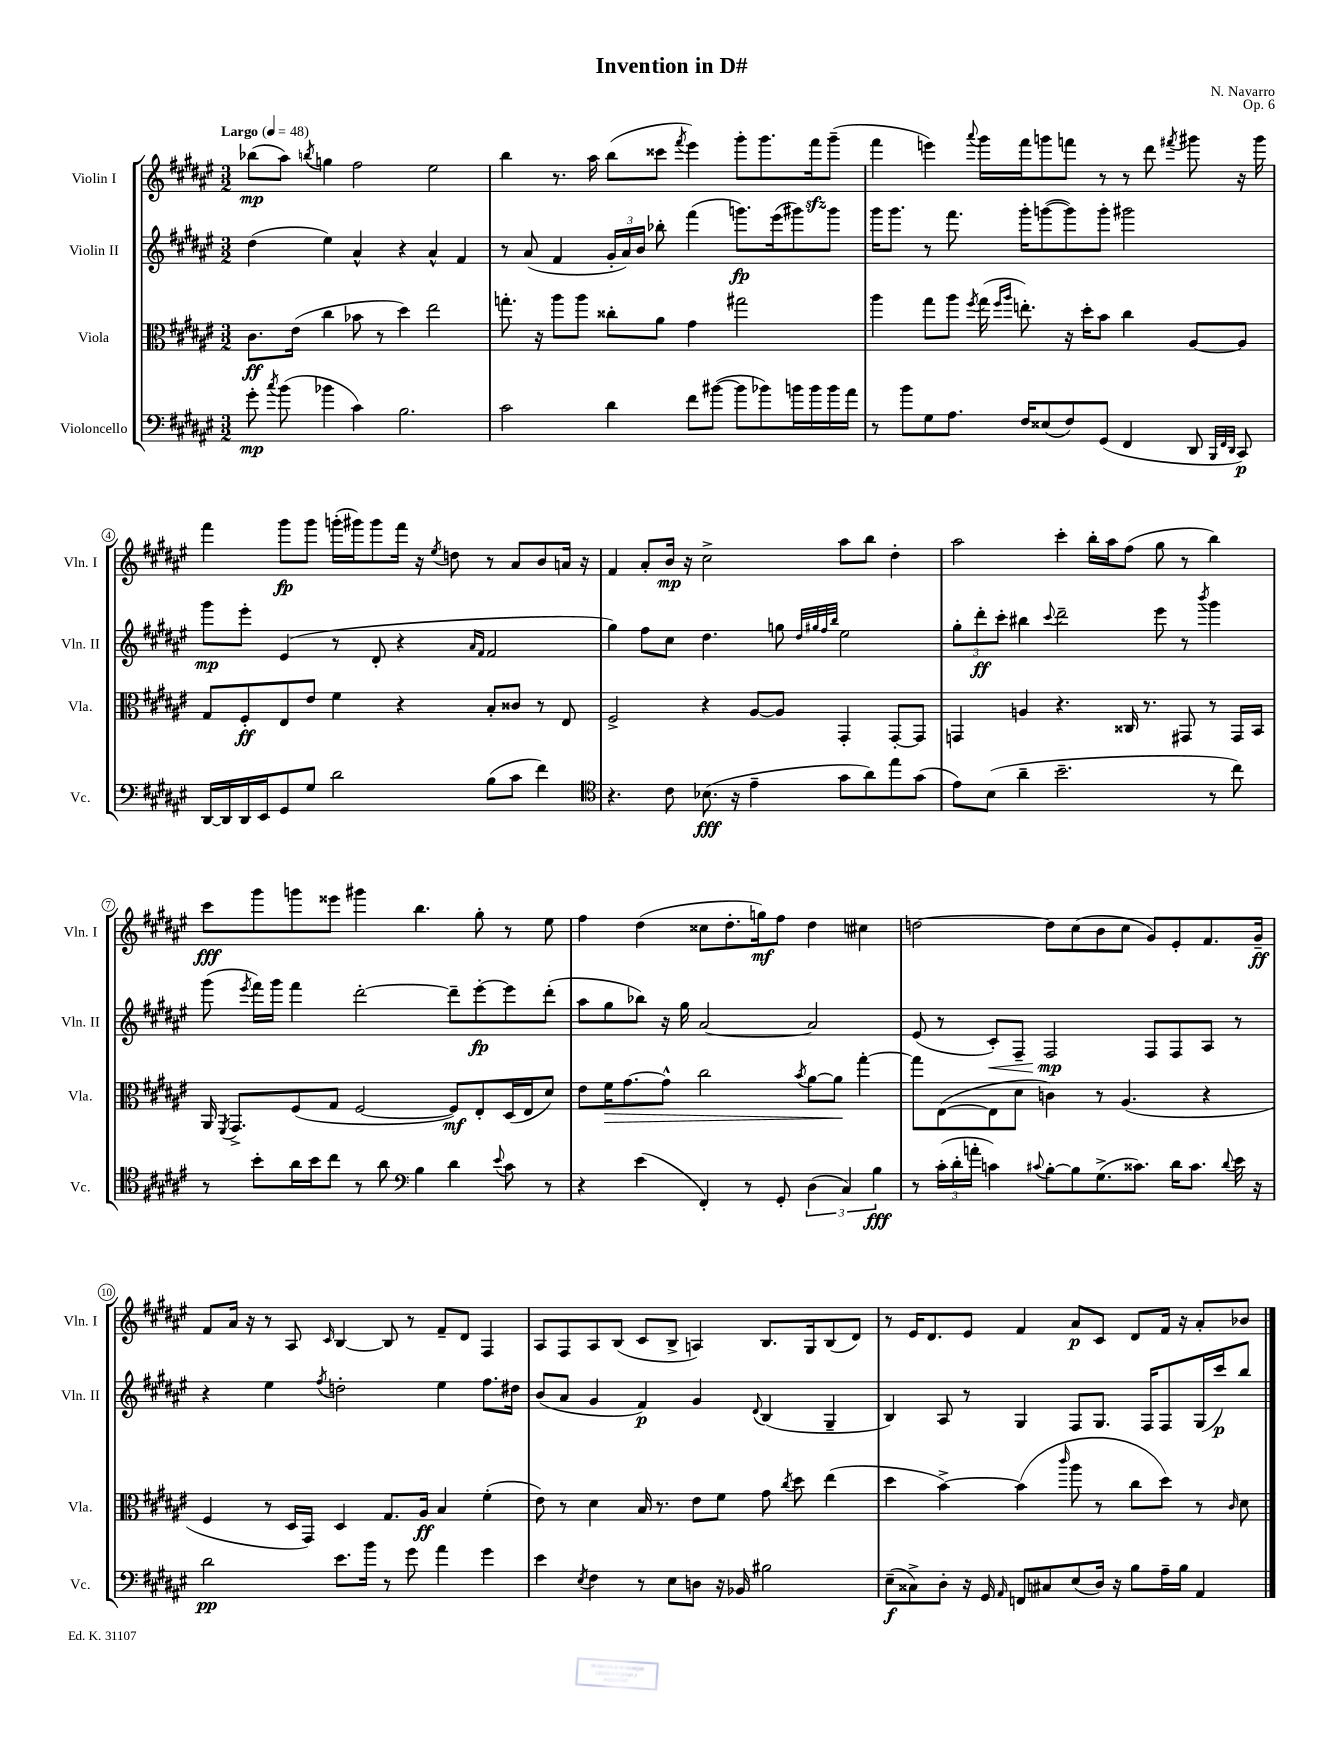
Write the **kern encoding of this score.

**kern	**kern	**kern	**kern
*staff4	*staff3	*staff2	*staff1
*clefF4	*clefC3	*clefG2	*clefG2
*k[f#c#g#d#a#e#]	*k[f#c#g#d#a#e#]	*k[f#c#g#d#a#e#]	*k[f#c#g#d#a#e#]
*M3/2	*M3/2	*M3/2	*M3/2
*MM48	*MM48	*MM48	*MM48
8g#'\	8.c#\L	(4dd#\	(8bb-\L
8qcc#/	.	.	.
(8b\	.	.	8aa#\J)
.	(16e#\Jk	.	.
.	.	.	8qbb/
4b-\	4cc#\	4ee#\)	4gg\
4c#\)	8b-\	4a#^^/	2ff#\
.	8r	.	.
2.B\	4dd#\)	4r	.
.	2ee#\	4a#^^/	2ee#\
.	.	4f#/	.
=	=	=	=
2c#\	8.gg'\	8r	4bb\
.	.	(8a#/	.
.	16r	.	.
.	8aa#\L	4f#/	8.r
.	8aa#\J	.	.
.	.	.	16aa#\
4d#\	8cc##'\L	24g#'/LL	(8bb\L
.	.	24a#/)	.
.	.	24b/JJ	.
.	8a#\J	8bb-'\	8ccc##\J
.	.	.	8qfff#/
8f#\L	4g#\	(4fff#\	4eee#\)
([8b#\J	.	.	.
8b#\]L	2gg#\	8.ggg\L)	8ggg#'\L
8b-\)	.	.	8.ggg#\
.	.	(16eee#\k	.
16b\L	.	8ggg#\)	.
16b\	.	.	16fff#\k
16b\	.	8ggg#\J	(8ggg#~\J
16a#\JJ	.	.	.
=	=	=	=
8r	4aa#\	16ggg#\LK	4fff#\
.	.	8.ggg#\J	.
8b\L	.	.	.
8G#\	8gg#\L	8r	4eee\)
8.A#\J	8aa#\J	8.fff#\	.
.	8qff#/	.	8qqaaa#/
.	(16gg#\	.	16ggg#\LL
.	16qqff#/LL	.	.
.	16qqaa#/JJ	.	.
16F#/LK	8.ee'\)	16ggg#'\LK	16fff#\J
(8E##/	.	([8ggg\	8ggg\
8F#/)	16r	8ggg\])	8fff\J
.	16dd#'\LK	.	.
(8GG#/J	8b\J	8ggg'\J	8r
4FF#/	4cc#\	2ggg#\	8r
.	.	.	8ddd#\
.	.	.	8qfff#/
8DD#/	[8A#/L	.	8ggg#\
32qqBBB/LLL	.	.	.
32qqFF#/	.	.	.
32qqDD#/JJJ	.	.	.
8CC#/)	8A#/]J	.	16r
.	.	.	16ggg#\
=	=	=	=
[16DD#/LL	8G#/L	8ggg#\L	4fff#\
16DD#/]	.	.	.
16DD#/	8F#'/	8eee#'\J	.
16EE#/J	.	.	.
8GG#/	8E#/	(4e#/	8ggg#\L
8G#/J	8e#/J	.	8ggg#\J
2d#\	4f#\	8r	(16ggg'\LL
.	.	.	16ggg#\J)
.	.	8d#'/	8ggg#\
.	4r	4r	16fff#\Jk
.	.	.	16r
.	.	.	8qee#/
.	.	.	8dd\
.	.	16qqa#/LL	.
.	.	16qqf#/JJ	.
(8B\L	8B'/L	2f#/	8r
8c#\J	8c##/J	.	8a#/L
4f#\)	8r	.	8b/
.	8E#/	.	16a/Jk
.	.	.	16r
=	=	=	=
*clefC4	*	*	*
4.r	2F#^/	4gg#\)	4f#/
.	.	8ff#\L	8a#'/L
8c#\	.	8cc#\J	16b/Jk
.	.	.	16r
(8.B-\	4r	4.dd#\	2cc#^\
16r	.	.	.
4e#~\	[8A#/L	.	.
.	8A#/]J	8gg\	.
.	.	32qqdd#/LLL	.
.	.	32qqgg#/	.
.	.	32qqff#/	.
.	.	32qqbb/JJJ	.
8g#\L	4GG#'/	2ee#\	8aa#\L
8a#\)	.	.	8bb\J
8ee#\	[8GG#'/L	.	4dd#'\
(8g#\J	8GG#/]J	.	.
=	=	=	=
8e#\L)	4GG/	12gg#'\L	2aa#\
.	.	12ddd#'\	.
(8B\J	.	.	.
.	.	12ccc#'\J	.
4a#~\	4A/	4bb#\	.
.	.	8qqccc#/	.
2.b~\	4.r	2ddd#~\	4ccc#'\
.	.	.	16bb'\LL
.	.	.	16aa#\J
.	16C##/	.	(8ff#\J
.	8.r	.	.
.	.	8eee#\	8gg#\
.	8GG#/	8r	8r
.	.	8qbbb/	.
8r	8r	4ggg#\	4bb\)
8cc#\)	16GG#/LL	.	.
.	16BB/JJ	.	.
=	=	=	=
8r	16AA#/	(8ggg#\	8ccc#\L
.	8qFF#/	.	.
.	8.GG#^/L	.	.
.	.	8qeee#/	.
8b'\L	.	16fff#\LL)	8ggg#\
.	.	16ggg#\JJ	.
16a#\L	(8F#/	4fff#\	8ggg\
16b\J	.	.	.
8cc#\J	8G#/J	.	8eee##\J
8r	[2F#/	[2ddd#'\	4ggg#\
8a#\	.	.	.
*clefF4	*	*	*
4B\	.	.	4.bb\
4d#\	8F#/]L)	8ddd#~\]L	.
.	8E#'/	[8eee#'\	8gg#'\
8qqe#/	.	.	.
8c#\	(16D#/L	8eee#\]	8r
.	16E#/J	.	.
8r	8d#/J)	(8ddd#'\J	8ee#\
=	=	=	=
4r	8e#\L	8aa#\L	4ff#\
.	16f#\K	8gg#\	.
.	[8.g#\	.	.
(4e#\	.	8bb-\J)	(4dd#\
.	8g#^^\]J	16r	.
.	.	16gg#\	.
4FF#'/)	2cc#\	[2a#/	8cc##\L
.	.	.	8.dd#'\
8r	.	.	.
.	.	.	16gg\k)
8GG#'/	.	.	8ff#\J
.	8qb/	.	.
(6D#\	[8a#\L	2a#/]	4dd#\
.	8a#\]J	.	.
6C#/)	.	.	.
.	[4gg#'\	.	4cc#\
6B\	.	.	.
=	=	=	=
8r	8gg#\]L	(8e#/	[2dd\
(24c#'\LL	([8E#\	8r	.
24d#'\	.	.	.
24a'\JJ	.	.	.
4c\)	8E#\]	8c#'/L)	.
.	8d#\J	8F#~/J	.
8qqc#/	.	.	.
[8B'\L	4c\)	2F#/	8dd\]L
8B\]	.	.	(8cc#\
(8.G#^\	8r	.	8b\
.	(4.A#/	.	8cc#\J
8.c##\J)	.	.	.
.	.	8F#/L	8g#/L)
16d#\LK	.	8F#/	8e#'/
8.c##\J	.	.	.
.	4r	8A#/J	8.f#/
8qqd#/	.	.	.
16e#\	.	8r	.
16r	.	.	16g#~/Jk
=	=	=	=
2d#\	4F#/	4r	8f#/L
.	.	.	16a#/Jk
.	.	.	16r
.	8r	4ee#\	8r
.	16D#/LL	.	8A#/
.	16GG#/JJ)	.	.
.	.	8qff#/	16qqc#/
8.e#\L	4D#/	2dd'\	[4B/
16b\Jk	.	.	.
8r	8.G#/L	.	8B/]
8g#\	.	.	8r
.	16A#/Jk	.	.
4a#\	4B/	4ee#\	8f#~/L
.	.	.	8d#/J
4g#\	(4f#'\	8.ff#\L	4F#/
.	.	16dd#\Jk	.
=	=	=	=
4e#\	8e#\)	(8b/L	8A#/L
.	8r	8a#/J	8F#/
8qE#/	.	.	.
4F#\	4d#\	4g#/	8A#/
.	.	.	(8B/J
8r	16B/	4f#/)	8c#/L
.	8.r	.	.
8E#\L	.	.	8B^/J
8D\J	8e#\L	4g#/	4A/)
16r	8f#\J	.	.
16BB-/	.	.	.
.	.	8qqd#/	.
2B#\	8g#\	(4B/	8.B/L
.	8qcc#/	.	.
.	8dd#\	.	.
.	.	.	16G#/k
.	(4ee#\	4G#~/	(8B/
.	.	.	8d#/J)
=	=	=	=
(8E#~\L	4dd#\	4B/)	8r
8C##^\)	.	.	16e#/LK
.	.	.	8.d#/
8D#'\J	[4b^\)	8A#/	.
16r	.	8r	8e#/J
16GG#/	.	.	.
16qqAA#/	.	.	.
8FF/L	(4b\]	4G#/	4f#/
8C#/	.	.	.
.	16qqccc#/	.	.
(8E#/	8aa#\	8F#/L	8a#/L
16D#/Jk)	8r	8.G#/J	8c#/J
16r	.	.	.
8B\L	8cc#\L	.	8d#/L
.	.	16F#/LK	.
16A#~\L	8dd#\J)	8F#/	16f#/Jk
16B\JJ	.	.	16r
4AA#/	8r	(16G#/L	8a#'/L
.	.	16ccc#/J)	.
.	16qqc#/	.	.
.	8d#\	8bb/J	8b-/J
==	==	==	==
*-	*-	*-	*-
